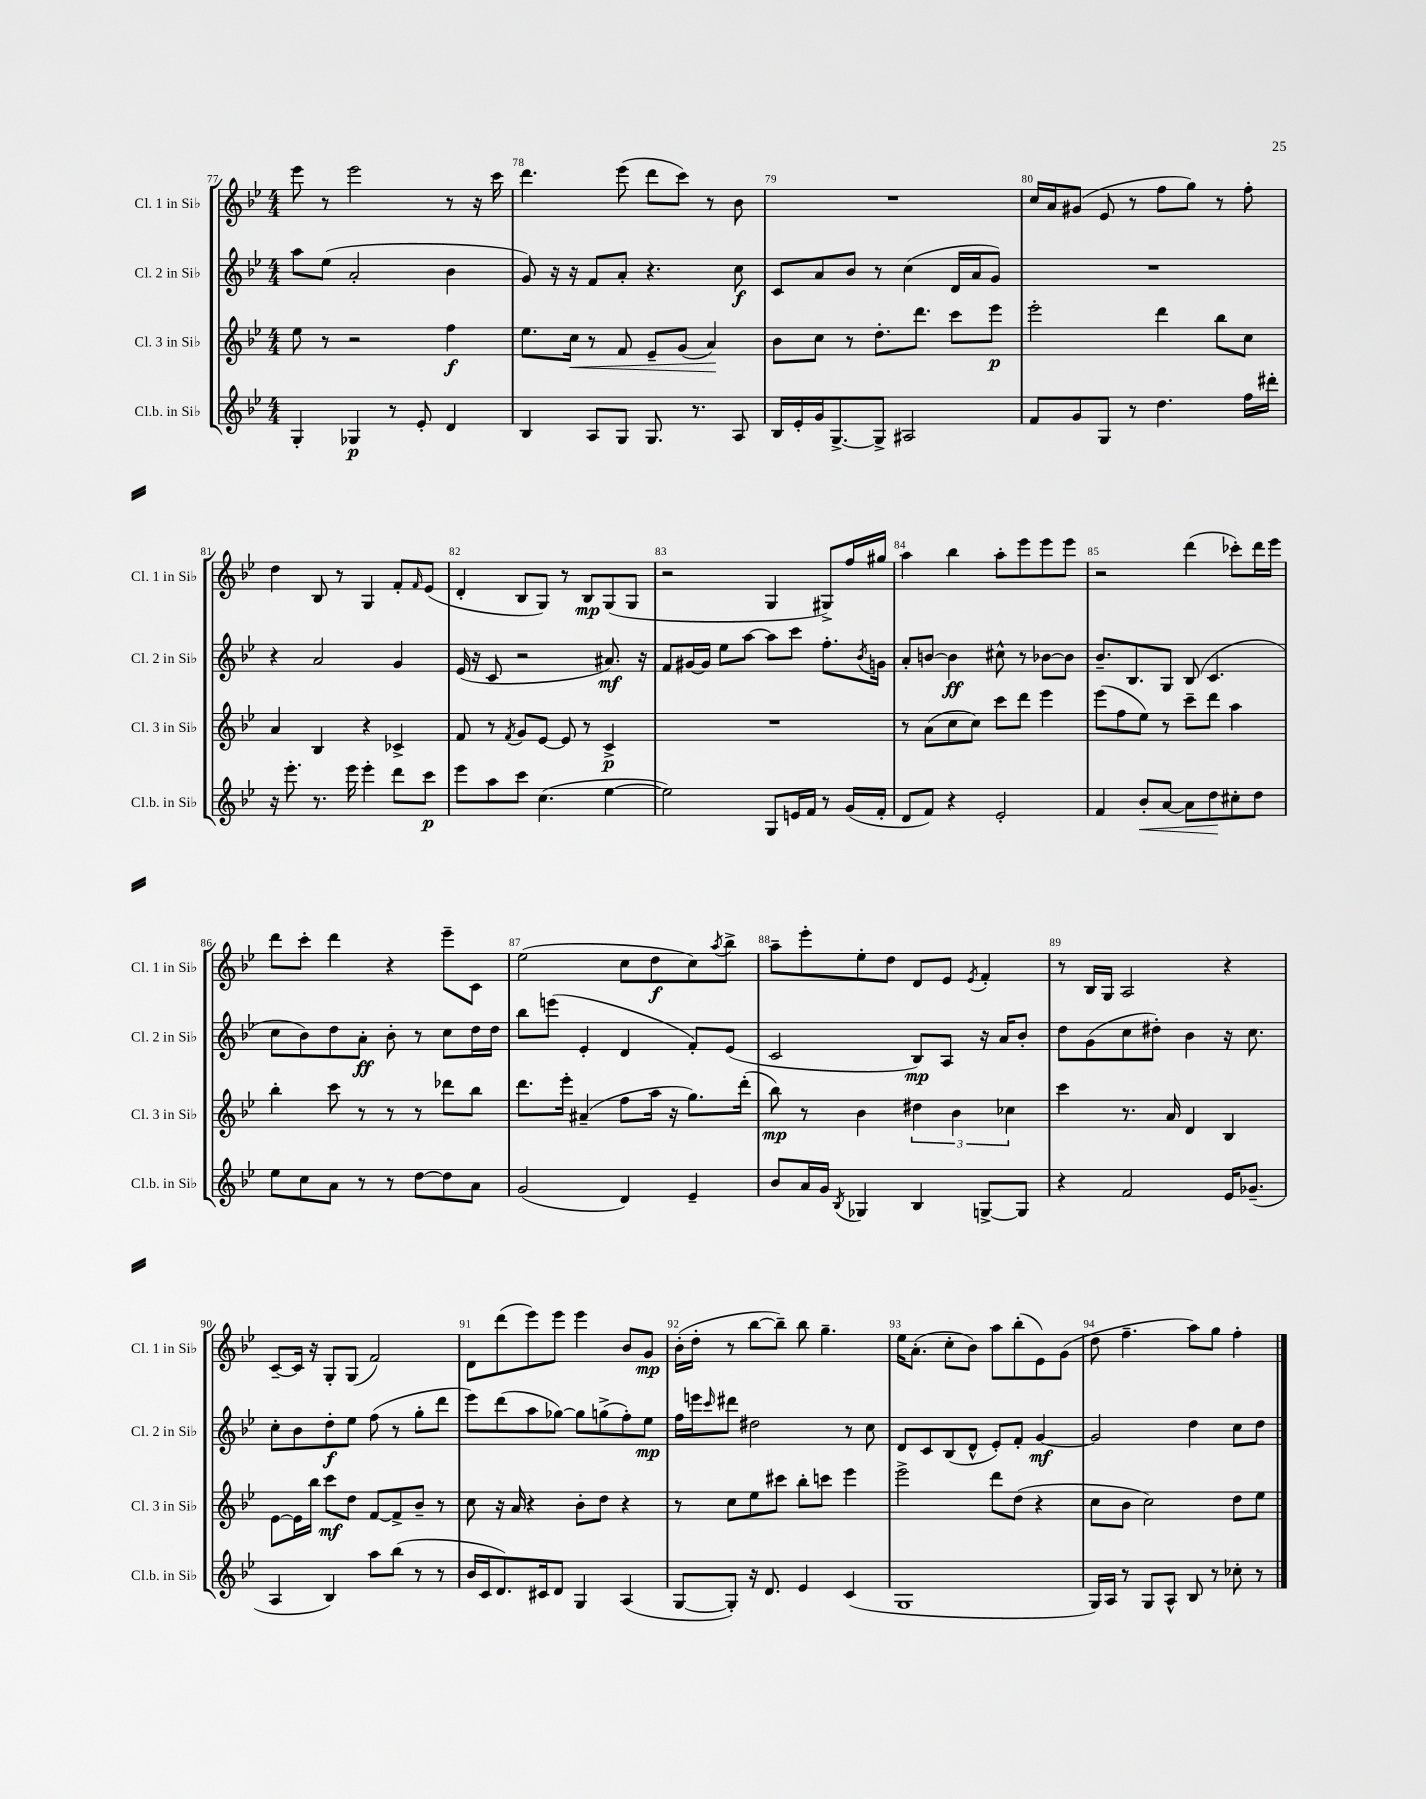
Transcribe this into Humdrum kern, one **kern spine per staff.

**kern	**kern	**kern	**kern
*staff4	*staff3	*staff2	*staff1
*clefG2	*clefG2	*clefG2	*clefG2
*k[b-e-]	*k[b-e-]	*k[b-e-]	*k[b-e-]
*M4/4	*M4/4	*M4/4	*M4/4
4G'	8ee-	8aa	8eee-
.	8r	(8ee-	8r
4G-	2r	2a'	2eee-
8r	.	.	.
8e-'	.	.	.
4d	4ff	4b-	8r
.	.	.	16r
.	.	.	16ccc
=	=	=	=
4B-	8.ee-	8g)	4.ddd
.	.	16r	.
.	16cc	16r	.
8A	8r	8f	.
8G	8f	8a'	(8eee-
8.G	8e-~	4.r	8ddd
.	(8g	.	8ccc)
8.r	.	.	.
.	4a)	.	8r
8A	.	8cc	8b-
=	=	=	=
16B-	8b-	8c	1r
16e-'	.	.	.
16g	8cc	8a	.
[8.G^	.	.	.
.	8r	8b-	.
8G^]	8.dd'	8r	.
2A#	.	(4cc	.
.	8.ddd	.	.
.	8ccc	16d	.
.	.	16a	.
.	8eee-	8g)	.
=	=	=	=
8f	2eee-'	1r	16cc
.	.	.	16a
8g	.	.	(8g#
8G	.	.	8e-
8r	.	.	8r
4.dd	4ddd	.	8ff
.	.	.	8gg)
.	8bb-	.	8r
16ff	8cc	.	8ff'
16ddd#'	.	.	.
=	=	=	=
16r	4a	4r	4dd
8.eee-'	.	.	.
8.r	4B-	2a	8B-
.	.	.	8r
16eee-	.	.	.
4eee-'	4r	.	4G
8ddd	4c-^	4g	8f'
.	.	.	16qqf
8ccc	.	.	(8e-
=	=	=	=
8eee-	8f	(16e-	4d'
.	.	16r	.
8aa	8r	8c	.
.	8qf	.	.
8ccc	8g	2r	8B-
(4.cc	[8e-	.	8G)
.	8e-]	.	8r
.	8r	.	8B-
[4ee-	4c^	8.a#)	(8G
.	.	.	8G
.	.	16r	.
=	=	=	=
2ee-])	1r	8f	2r
.	.	[16g#	.
.	.	16g#]	.
.	.	8ee-	.
.	.	[8aa	.
8G	.	8aa]	4G
16e	.	8ccc	.
16f	.	.	.
8r	.	8.ff'	8G#^)
(16g	.	.	16ff
.	.	8qb-	.
16f'	.	16g	16gg#
=	=	=	=
8d	8r	8a'	4aa
8f)	(8a	[8b	.
4r	8cc	4b]	4bb-
.	8cc)	.	.
2e-'	8ccc	8cc#^^	8aa'
.	8ddd	8r	8eee-
.	4eee-	[8b-	8eee-
.	.	8b-]	8eee-
=	=	=	=
4f	(8eee-	8.b-~	2r
.	8ff	.	.
.	.	8.B-	.
8b-'	8ee-)	.	.
[8a	8r	8G	.
8a]	8ccc~	(8B-	(4ddd
8dd	8ddd	4.c	.
8cc#'	4aa	.	8ccc-')
8dd	.	.	16ddd
.	.	.	16eee-
=	=	=	=
8ee-	4bb-'	8cc	8ddd
8cc	.	8b-)	8ccc'
8a	8ccc	8dd	4ddd
8r	8r	8a'	.
8r	8r	8b-'	4r
[8dd	8r	8r	.
8dd]	8ddd-	8cc	8eee-~
8a	8bb-	16dd	8c
.	.	16dd	.
=	=	=	=
(2g	8.ddd	8bb-	(2ee-
.	.	(8eee	.
.	16eee-'	.	.
.	(4a#~	4e-'	.
4d)	8ff	4d	8cc
.	16aa	.	8dd
.	16r	.	.
4e-~	8.gg)	8f')	8cc)
.	.	.	8qaa
.	.	(8e-	8bb-^
.	(16ddd'	.	.
=	=	=	=
8b-	8bb-)	2c	8aa~
16a	8r	.	8eee-'
16g	.	.	.
8qB-	.	.	.
4G-	4b-	.	8ee-'
.	.	.	8dd
4B-	6dd#	8B-)	8d
.	.	8A	8e-
.	6b-	.	.
.	.	.	8qe-
[8G^	.	16r	4f'
.	.	16a	.
.	6cc-	.	.
8G]	.	8b-'	.
=	=	=	=
4r	4ccc	8dd	8r
.	.	(8g	16B-
.	.	.	16G
2f	8.r	8cc	2A
.	.	8dd#')	.
.	16a	.	.
.	4d	4b-	.
16e-	4B-	16r	4r
(8.g-~	.	8.cc	.
=	=	=	=
4A	[8e-	8cc'	[8c~
.	16e-]	8b-	16c]
.	16bb-	.	16r
4B-)	8ccc	8dd'	8G'
.	8dd	8ee-	(8G
8aa	[8f	(8ff	2f)
(8bb-	8f^]	8r	.
8r	8b-~	8gg'	.
8r	8r	8ddd	.
=	=	=	=
16b-	8cc	8eee-)	8d
16c	.	.	.
8.d)	16r	(8ddd	(8ddd
.	16a	.	.
.	4r	8aa	8eee-)
16c#	.	.	.
8d	.	[8gg-)	8eee-
4G	8b-'	8gg-]	4eee-
.	8dd	(8gg^	.
(4A	4r	8ff')	8b-
.	.	8ee-	8g
=	=	=	=
[8G	8r	16ff	(16b-'
.	.	16eee	16dd'
.	.	16qqccc	.
8G'])	8cc	8ddd#	8r
16r	8ee-	2dd#	[8bb-
8.d	.	.	.
.	8ccc#	.	8bb-~])
4e-	8bb-'	.	8bb-
.	8ccc	.	4.gg~
(4c	4eee-	8r	.
.	.	8cc	.
=	=	=	=
1G	2eee-^	8d	16ee-
.	.	.	(8.a'
.	.	8c	.
.	.	(8B-	8cc'
.	.	8d^^	8b-)
.	8ddd	8e-')	8aa
.	(8dd	8f'	(8bb-'
.	4r	[4g	8e-)
.	.	.	(8g
=	=	=	=
16G)	8cc	2g]	8dd
16A	.	.	.
8r	8b-	.	4.ff~
8G	2cc)	.	.
8A^^	.	.	.
8B-	.	4dd	8aa)
8r	.	.	8gg
8cc-'	8dd	8cc	4ff'
8r	8ee-	8dd	.
==	==	==	==
*-	*-	*-	*-
